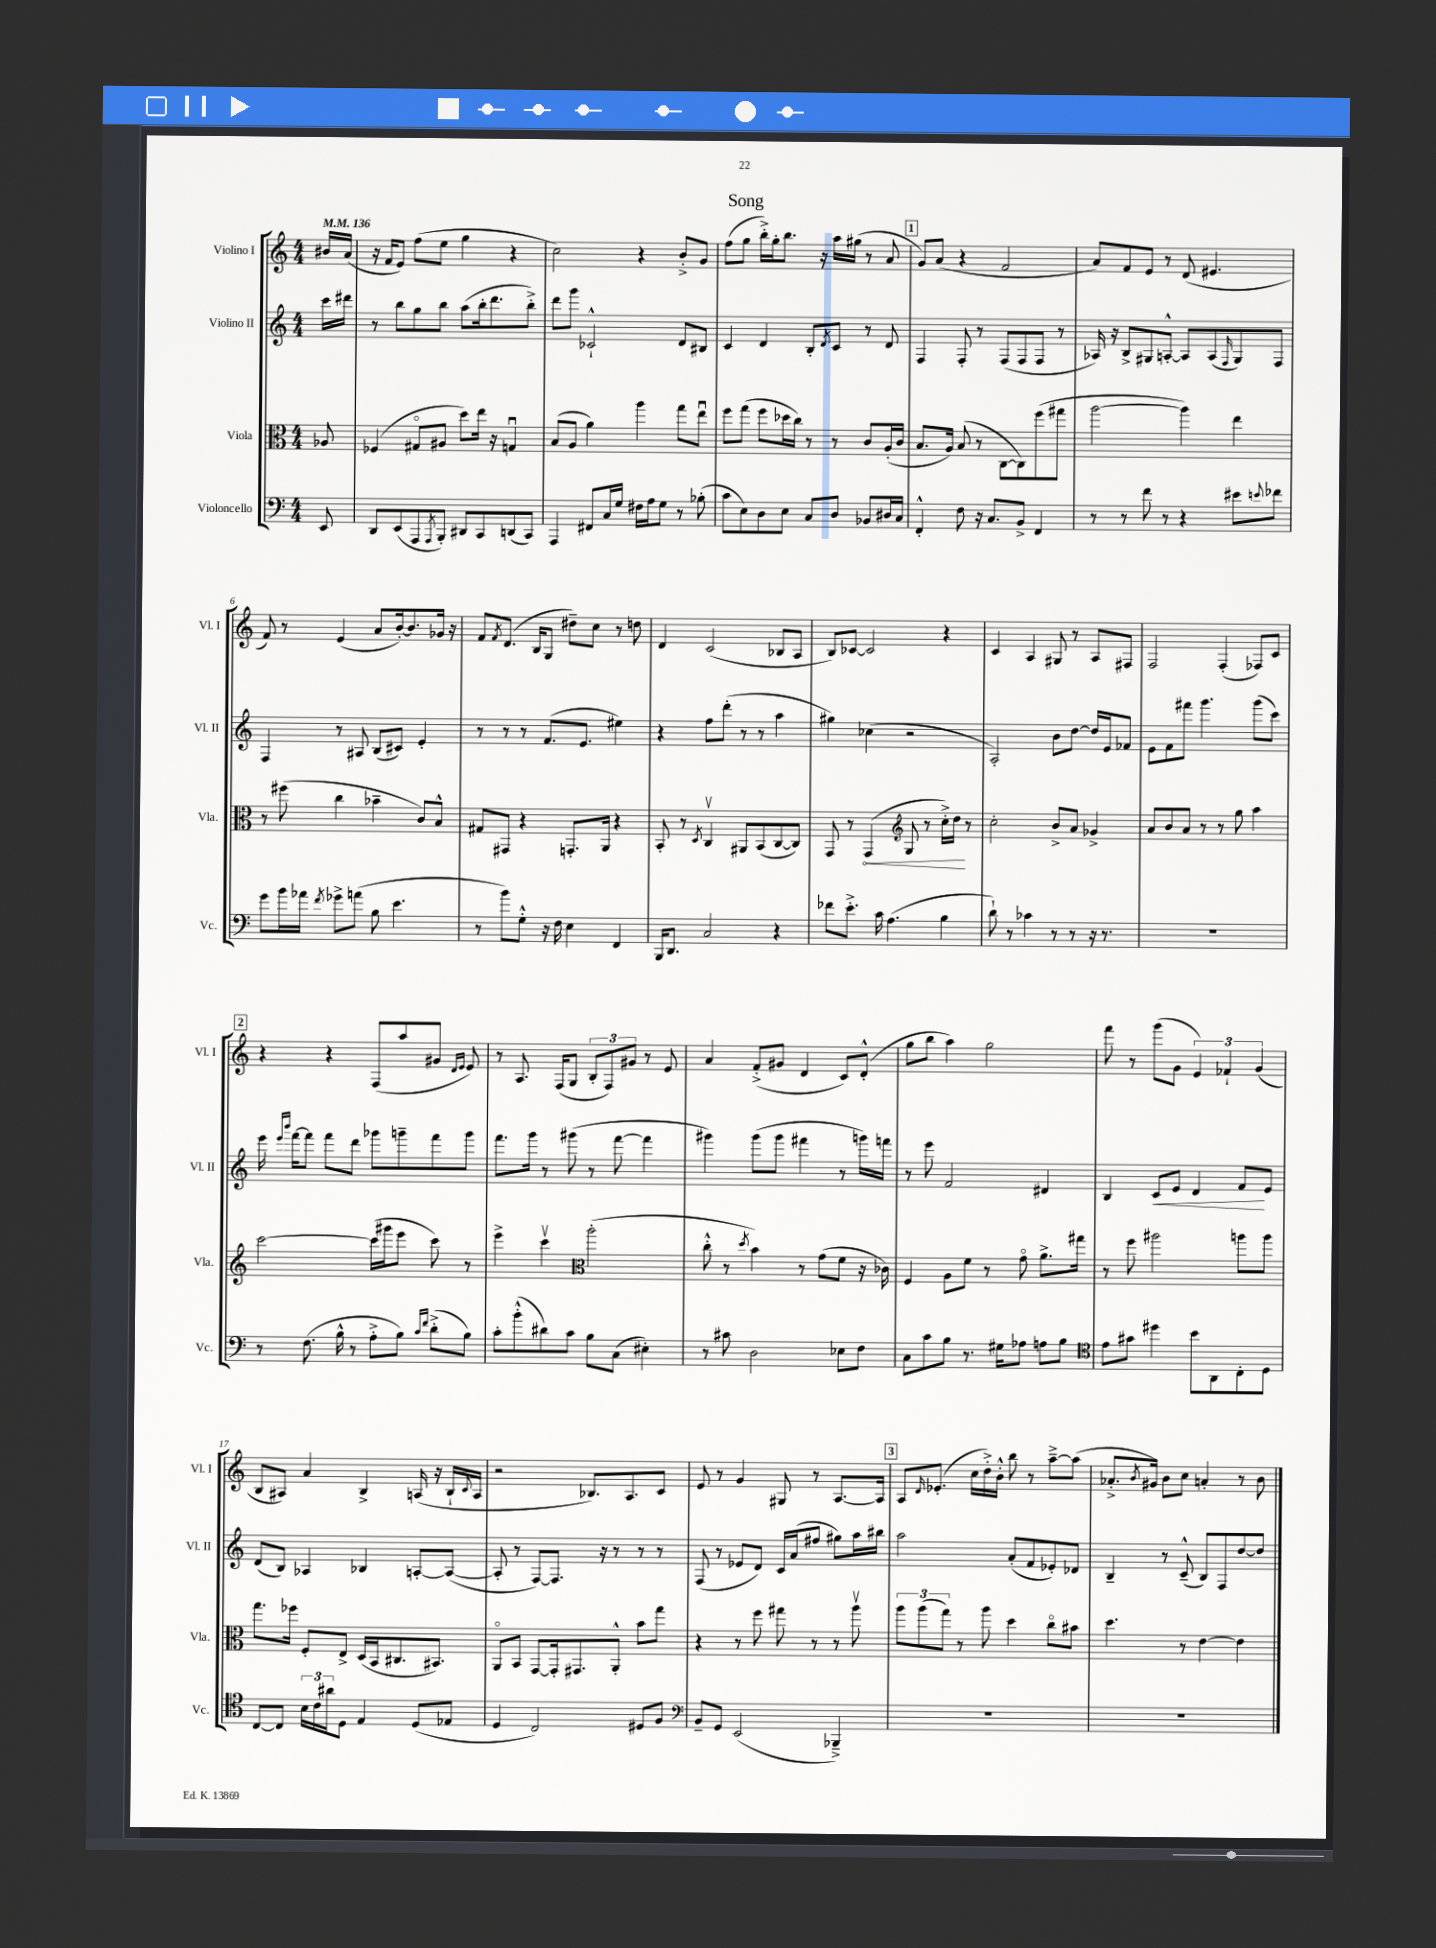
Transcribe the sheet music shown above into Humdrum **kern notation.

**kern	**kern	**dynam	**kern	**dynam	**kern
*part4	*part3	*part3	*part2	*part2	*part1
*staff4	*staff3	*staff3	*staff2	*staff2	*staff1
*I"Violoncello	*I"Viola	*	*I"Violino II	*	*I"Violino I
*I'Vc.	*I'Vla.	*	*I'Vl. II	*	*I'Vl. I
*clefF4	*clefC3	*	*clefG2	*	*clefG2
*k[]	*k[]	*	*k[]	*	*k[]
*M4/4	*M4/4	*	*M4/4	*	*M4/4
*MM136	*MM136	*	*MM136	*	*MM136
=	=	=	=	=	=
8EE/	8A-X/	.	16ccc\LL	.	16b#X/LL
.	.	.	16ddd#X\JJ	.	(16a/JJ
=1	=1	=1	=1	=1	=1
8DD/L	(4F-X/	.	8r	.	16r
.	.	.	.	.	16f/KL
(8EE/	.	.	8bb\L	.	8e/J)
8AAA/	8G#X/L	.	8gg\	.	(8ff\L
8qAAA/	.	.	.	.	.
8BBB'/J)	8A#X/J	.	8bb\J	.	8ee\J
8DD#X/L	8dd\L)	.	(8aa\L	.	4gg\
8CC/	16ee\Jk	.	16bb'\k	.	.
.	16r	.	8.ddd\	.	.
(8DDn/	4Gnu/	.	.	.	4r
8CC/J)	.	.	8bb'^\J)	.	.
=2	=2	=2	=2	=2	=2
4AAA/	(8B/L	.	8ddd\L	.	2cc\)
.	8A/J	.	8ggg\J	.	.
8FF#X/L	4a\)	.	2c-X`^^/	.	.
16C/L	.	.	.	.	.
16G/JJ	.	.	.	.	.
16F#X\LL	4aa\	.	.	.	4r
16A\J	.	.	.	.	.
8G\J	.	.	.	.	.
8r	8gg\L	.	8d/L	.	8b'^/L
(8B-X'\	8eeu\J	.	8B#X/J	.	8g/J
=3	=3	=3	=3	=3	=3
8c\L	8ff\L	.	4c/	.	(8ff\L
8E\)	(8gg\J	.	.	.	8gg\J
8D\	8ff\L	.	4d/	.	16bb'^\LL)
.	.	.	.	.	16gg'\J
8E\J	16dd-X\L	.	.	.	8.bb\J
.	16cc\JJ)	.	.	.	.
8C/L	8r	.	8B'/L	.	.
.	.	.	.	.	16r
.	.	.	8qd/	.	.
8D/J	8r	.	8c/J	.	16aa\LL
.	.	.	.	.	(16gg#X\JJ
8BB-X/L	8c/L	.	8r	.	8r
16D#X/L	(16A'/L	.	8d/	.	8a/
16C/JJ	16c/JJ	.	.	.	.
!!LO:REH:place=s1:t=1
=4	=4	=4	=4	=4	=4
4FF'^^/	8.B/L	.	4F/	.	8g/L)
.	.	.	.	.	(8a/J
.	16A/Jk)	.	.	.	.
8F\	(8B/	.	8F'/	.	4r
16r	8r	.	8r	.	.
8.C/L	.	.	.	.	.
.	[8C\L	.	(8F/L	.	2f/
8BB^/J	8C\])	.	8F/	.	.
4FF/	(8ff\	.	8F/J	.	.
.	8gg#X\J	.	8r	.	.
=5	=5	=5	=5	=5	=5
8r	[2aa\	.	16A-X/)	.	8a/L)
.	.	.	16r	.	.
8r	.	.	8B^/L	.	8f/
8f\	.	.	8G#X/	.	8e/J
8r	.	.	[8An'^^/J	.	8r
4r	4aa\])	.	8A/L]	.	(8d/
.	.	.	(8A/	.	4.e#X/
.	.	.	16qqF/	.	.
8e#X\L	4ee\	.	8G#/)	.	.
8qqen/	.	.	.	.	.
8f-X\J	.	.	8F/J	.	.
!!LO:LB:g=z
=6	=6	=6	=6	=6	=6
8g\L	8r	.	4F/	.	8f/)
16b\L	(8ff#X\	.	.	.	8r
16a-X\JJ	.	.	.	.	.
8qf/	.	.	.	.	.
8g-X^\L	4cc\	.	8r	.	(4e/
(8an\J	.	.	8A#X/	.	.
8B\	4b-X~\	.	(8B/L	.	8a/L
4.e\	.	.	8c#X/J)	.	[16b'/k)
.	.	.	.	.	8.b/]
.	8c/L)	.	4e'/	.	.
.	8B^^/J	.	.	.	16g-X/Jk
.	.	.	.	.	16r
=7	=7	=7	=7	=7	=7
8r	8G#X/L	.	8r	.	8f/L
.	.	.	.	.	8qf/
8b\L)	8GG#X/J	.	8r	.	(8.d/J
8G'^^\J	4r	.	8r	.	.
.	.	.	.	.	16B/KL
16r	.	.	(8.f/L	.	8G/J
16F\	.	.	.	.	.
4E\	8.GGn'/L	.	.	.	8dd#X~\L)
.	.	.	8.e/J	.	.
.	.	.	.	.	8cc\J
.	16AA/Jk	.	.	.	.
4FF/	4r	.	4ee#X\)	.	8r
.	.	.	.	.	8ddn\
=8	=8	=8	=8	=8	=8
16BBB/KL	8BB'/	.	4r	.	4d/
8.DD/J	.	.	.	.	.
.	8r	.	.	.	.
.	8qD/	.	.	.	.
2C/	4Cv/	.	8ff\L	.	(2c/
.	.	.	(8ddd'\J	.	.
.	8AA#X/L	.	8r	.	.
.	(8BB/	.	8r	.	.
4r	[8C/	.	4aa\	.	8B-X/L
.	8C/J])	.	.	.	8A/J
=9	=9	=9	=9	=9	=9
8f-X\L	8GG/	.	4gg#X\)	.	8B/L)
8.e'^\J	8r	.	.	.	[8c-X/J
!	!	!LO:HP:b	!	!	!
.	(4GG/	<	(4cc-X\	.	2c-/]
16c\	.	.	.	.	.
(4.A\	.	.	.	.	.
*	*clefG2	*	*	*	*
.	8G/	.	2r	.	.
.	8r	.	.	.	.
4B\	16cc'^\LL)	.	.	.	4r
.	16dd\JJ	.	.	.	.
.	8r	[	.	.	.
=10	=10	=10	=10	=10	=10
8d`\)	2cc'\	.	2A'/)	.	4c/
8r	.	.	.	.	.
4c-X\	.	.	.	.	4A/
8r	8b^/L	.	8b\L	.	8G#X/
8r	8a/J	.	[8dd\J	.	8r
16r	4g-X^/	.	16dd/LL]	.	8A/L
8.r	.	.	16e/J	.	.
.	.	.	8f-X/J	.	8F#X/J
=11	=11	=11	=11	=11	=11
1r	8a/L	.	8e\L	.	2F/
.	8b/	.	8f\	.	.
.	8a/J	.	8fff#X\J	.	.
.	8r	.	4.ggg\	.	.
.	8r	.	.	.	(4F'/
.	8gg\	.	.	.	.
.	4aa\	.	(8ggg\L	.	8F-X/L)
.	.	.	8ccc\J)	.	8c/J
!!LO:LB:g=z
!!LO:REH:place=s1:t=2
=12	=12	=12	=12	=12	=12
8r	[2ccc\	.	16eee\	.	4r
.	.	.	16qqeee/LL	.	.
.	.	.	16qqbbb/JJ	.	.
.	.	.	[16fff\KL	.	.
(8.F\	.	.	8fff\J]	.	.
.	.	.	8fff\L	.	4r
16B^^\	.	.	.	.	.
8r	.	.	8ddd\J	.	.
8A'^\L	(16ccc\LL]	.	8ggg-X\L	.	(8F/L
.	16ggg#X\J	.	.	.	.
8B\J)	8eee\J	.	8gggn~\	.	8aa/
16qqc/LL	.	.	.	.	.
16qqf/JJ	.	.	.	.	.
(8d'^\L	8ccc\)	.	8fff\	.	8g#X/J
.	.	.	.	.	16qqd/LL
.	.	.	.	.	16qqe/JJ
8B\J)	8r	.	8ggg\J	.	8e/)
=13	=13	=13	=13	=13	=13
8c'\L	4eee^\	.	8.fff\L	.	8r
(8b'^^\	.	.	.	.	8.A/
.	.	.	16ggg\Jk	.	.
8d#X\)	4cccv\	.	8r	.	.
.	.	.	.	.	(16F/KL
8c\J	.	.	(8ggg#X\	.	8G/J
*	*clefC3	*	*	*	*
8B\L	(2aa'\	.	8r	.	12B'/L
.	.	.	.	.	12F/)
(8C\J	.	.	[8fff\	.	.
.	.	.	.	.	12g#X/J
4E#X'\)	.	.	4fff\]	.	8r
.	.	.	.	.	8e/
=14	=14	=14	=14	=14	=14
8r	8cc'^^\	.	4ggg#X\)	.	4a/
8c#X\	8r	.	.	.	.
.	8qdd/	.	.	.	.
2D\	4b\)	.	(8ggg#\L	.	(8f'^/L
.	.	.	8ggg#\J	.	8g#X/J
.	8r	.	4fff#X\	.	4d/
.	(8g\L	.	.	.	.
8E-X\L	8f\J	.	8r	.	8c/L)
8F\J	16r	.	16gggn\LL)	.	(8d'^^/J
.	16c-X\)	.	16fffn\JJ	.	.
=15	=15	=15	=15	=15	=15
8C\L	4F/	.	8r	.	8gg\L
8c\	.	.	8eee\	.	8bb\J
8B\J	8A\L	.	2f/	.	4aa\)
8.r	8f\J	.	.	.	.
.	8r	.	.	.	2gg\
16G#X\KL	.	.	.	.	.
8A-X\J	8g\	.	.	.	.
8An\L	8.a^\L	.	4d#X/	.	.
8B\J	.	.	.	.	.
.	16gg#X\Jk	.	.	.	.
=16	=16	=16	=16	=16	=16
*clefC4	*	*	*	*	*
8e\L	8r	.	4B/	.	8fff\
8g#X\J	8ff\	.	.	.	8r
!	!	!	!	!LO:HP:b	!
4dd#X\	2aa#X\	.	8c/L	<	(8ggg\L
.	.	.	8e/J	.	8g\J
8b\L	.	.	4d/	.	6e/)
8AA\	.	.	.	.	.
.	.	.	.	.	6f-X`/
8C'\	8aan\L	.	8f/L	.	.
.	.	.	.	.	(6g/
8D\J	8aa\J	.	8e/J	[	.
!!LO:LB:g=z
=17	=17	=17	=17	=17	=17
[8C/L	8.gg\L	.	(8d/L	.	8B/L
8C/J]	.	.	8B/J)	.	8A#X/J)
.	16ff-X\Jk	.	.	.	.
24B\LL	8F'/L	.	4A-X/	.	4a/
24c\	.	.	.	.	.
24a#X\J	.	.	.	.	.
8D\J	8E^/J	.	.	.	.
4E/	(16D/LL	.	4B-X/	.	4B^/
.	16BB/J	.	.	.	.
.	8.C#X/	.	.	.	.
(8D/L	.	.	[8An'/L	.	(16An/
.	8.BB#X/J)	.	.	.	16r
8E-X/J	.	.	(8A/J_	.	16B`/LL
.	.	.	.	.	8qqc/
.	.	.	.	.	16A/JJ
=18	=18	=18	=18	=18	=18
4D/	8AA/L	.	8A'/]	.	2r
.	8BB/J	.	8r	.	.
2C/)	[8GG/L	.	[8F/L)	.	.
.	16GG'/k]	.	8.F/J]	.	.
.	8.GG#X/	.	.	.	.
.	.	.	.	.	8.B-X/L)
.	.	.	16r	.	.
.	8AA'^^/J	.	8r	.	.
.	.	.	.	.	8.A/
8D#X/L	8b\L	.	8r	.	.
8F/J	8gg\J	.	8r	.	8c/J
=19	=19	=19	=19	=19	=19
*clefF4	*	*	*	*	*
8BB~/L	4r	.	(8F/	.	8e/
8GG/J	.	.	8r	.	8r
(2EE/	8r	.	8e-X/L	.	4g/
.	8ff\	.	8d/J)	.	.
.	8gg#X\	.	16c/LL	.	8G#X/
.	.	.	(16a/J	.	.
.	8r	.	8ff#X/J	.	8r
4BBB-X~^/)	8r	.	8gg#X\L)	.	[8.A/L
.	8aav\	.	16aa\L	.	.
.	.	.	16bb#X\JJ	.	16A/Jk]
!!LO:REH:place=s1:t=3
=20	=20	=20	=20	=20	=20
1r	12aa\L	.	2aa\	.	8A/L
.	(12aa\	.	.	.	.
.	.	.	.	.	16qqd/
.	.	.	.	.	(8.e-X'/J
.	12gg\J)	.	.	.	.
.	8r	.	.	.	.
.	.	.	.	.	16cc\LL
.	8aa\	.	.	.	16dd'^\)
.	.	.	.	.	16b'^^\JJ
.	4dd\	.	(8a'/L	.	8bb\
.	.	.	8f/	.	8r
.	8cc\L	.	8e-X'/)	.	[8aa~^\L
.	8b#X\J	.	8d-X/J	.	(8aa\J]
=21	=21	=21	=21	=21	=21
1r	4.dd\	.	4B~/	.	8.a-X'^/L
.	.	.	.	.	8qb/
.	.	.	.	.	16g#X/Jk)
.	.	.	8r	.	8b\L
.	8r	.	(8c~^^/	.	8cc\J
.	[4e\	.	8B/L)	.	4an'/
.	.	.	8F/	.	.
.	4e\]	.	[8dd/	.	8r
.	.	.	8dd/J]	.	8b\
==	==	==	==	==	==
*-	*-	*-	*-	*-	*-
